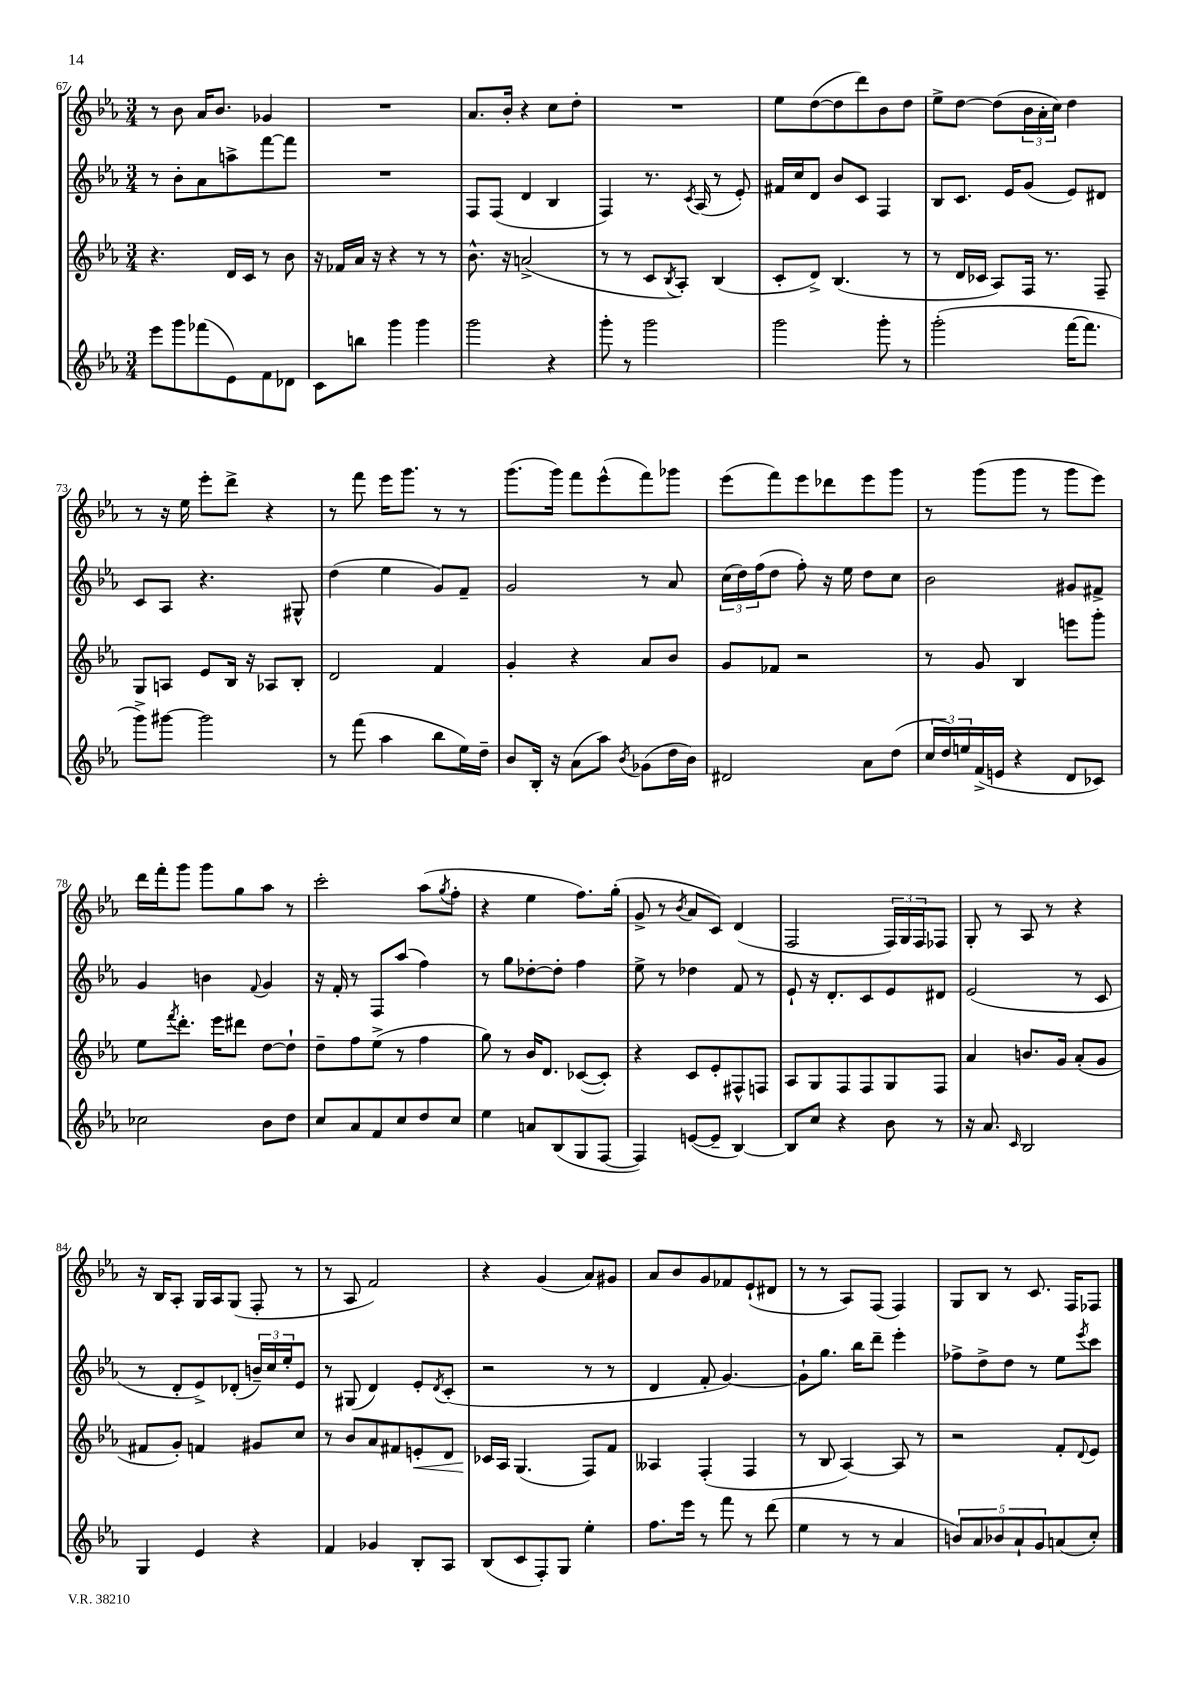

**kern	**kern	**kern	**kern
*staff4	*staff3	*staff2	*staff1
*clefG2	*clefG2	*clefG2	*clefG2
*k[b-e-a-]	*k[b-e-a-]	*k[b-e-a-]	*k[b-e-a-]
*M3/4	*M3/4	*M3/4	*M3/4
8eee-	4.r	8r	8r
8ggg	.	8b-'	8b-
(8fff-	.	8a-	16a-
.	.	.	8.b-
8e-)	16d	8aa^	.
.	16c	.	.
8f	8r	[8fff	4g-
8d-	8b-	8fff]	.
=	=	=	=
8c	16r	2.r	2.r
.	16f-	.	.
8bb	16a-	.	.
.	16r	.	.
4ggg	4r	.	.
4ggg	8r	.	.
.	8r	.	.
=	=	=	=
2ggg	8.b-^^	8F	8.a-
.	.	(8F	.
.	16r	.	16b-'
.	(2a^	4d	4r
4r	.	4B-	8cc
.	.	.	8dd'
=	=	=	=
8ggg'	8r	4F)	2.r
8r	8r	.	.
2ggg	8c	8.r	.
.	8qB-	.	.
.	8A-')	.	.
.	.	8qc	.
.	.	(16A-	.
.	(4B-	8r	.
.	.	8e-')	.
=	=	=	=
2ggg	8c'	16f#	8ee-
.	.	16cc	.
.	8d^)	8d	([8dd
.	(4.B-	8b-	8dd]
.	.	8c	8ddd)
8ggg'	.	4F	8b-
8r	8r	.	8dd
=	=	=	=
(2ggg'	8r	8B-	8ee-^
.	16d	8.c	[8dd
.	16c-	.	.
.	8A-)	.	(8dd]
.	.	16e-	.
.	16F	(8g	24b-
.	.	.	24a-'
.	8.r	.	.
.	.	.	24cc)
[16fff	.	8e-)	4dd
8.fff]	.	.	.
.	8F~	8d#	.
=	=	=	=
8ggg^)	8G	8c	8r
[8ggg#	8A	8A-	16r
.	.	.	16ee-
2ggg#]	8e-	4.r	8eee-'
.	16B-	.	8ddd^
.	16r	.	.
.	8A-	.	4r
.	8B-'	8G#^^	.
=	=	=	=
8r	2d	(4dd	8r
(8fff	.	.	8fff
4aa-	.	4ee-	16eee-
.	.	.	8.ggg
8bb-	4f	8g)	8r
16ee-)	.	8f~	8r
16dd~	.	.	.
=	=	=	=
8b-	4g'	2g	(8.ggg
16B-'	.	.	.
16r	.	.	16ggg)
(8a-	4r	.	8fff
8aa-)	.	.	(8eee-^^
8qb-	.	.	.
(8g-	8a-	8r	8fff)
16dd	8b-	8a-	8ggg-
16b-)	.	.	.
=	=	=	=
2d#	8g	(24cc	(8eee-
.	.	24dd)	.
.	.	(24ff	.
.	8f-	8dd	8fff)
.	2r	8ff')	8eee-
.	.	16r	8ddd-
.	.	16ee-	.
8a-	.	8dd	8eee-
(8dd	.	8cc	8ggg
=	=	=	=
24cc	8r	2b-	8r
24dd)	.	.	.
24ee	.	.	.
(16f^	8g	.	(8ggg
16e	.	.	.
4r	4B-	.	8ggg
.	.	.	8r
8d	8eee	8g#	8ggg
8c-)	8ggg'	8f#^	8eee-)
=	=	=	=
2cc-	8ee-	4g	16ddd
.	.	.	16fff'
.	8qfff	.	.
.	8.ddd'	.	8ggg
.	.	4b	8ggg
.	16eee-	.	.
.	8ddd#	.	8gg
.	.	8qqf	.
8b-	[8dd	4g	8aa-
8dd	8dd`]	.	8r
=	=	=	=
8cc	8dd~	16r	2ccc'
.	.	16f'	.
8a-	8ff	8r	.
8f	(8ee-^	8F	.
8cc	8r	(8aa-	.
8dd	4ff	4ff)	(8aa-
.	.	.	8qgg
8cc	.	.	8ff'
=	=	=	=
4ee-	8gg)	8r	4r
.	8r	8gg	.
8a	16b-	[8dd-'	4ee-
.	8.d	.	.
(8B-	.	8dd-']	.
8G	([8c-	4ff	8.ff)
[8F	8c-'])	.	.
.	.	.	(16gg'
=	=	=	=
4F])	4r	8ee-^	8g^
.	.	8r	8r
.	.	.	8qb-
([8e	8c	4dd-	8a-
8e~]	8e-'	.	8c)
[4B-)	8F#^^	8f	(4d
.	8F	8r	.
=	=	=	=
8B-]	8A-	8e-`	2F
8cc	8G	16r	.
.	.	8.d'	.
4r	8F	.	.
.	8F	8c	.
8b-	8G	8e-	24F)
.	.	.	24G
.	.	.	24F
8r	8F	8d#	8F-
=	=	=	=
16r	4a-	(2e-	8G'
8.a-	.	.	.
.	.	.	8r
16qqc	.	.	.
2B-	8.b	.	8A-
.	.	.	8r
.	16g	.	.
.	(8a-'	8r	4r
.	8g	8c	.
=	=	=	=
4G	8f#	8r	16r
.	.	.	16B-
.	8g')	8d'	8A-'
4e-	4f	8e-^)	16G
.	.	.	16A-
.	.	(8d-'	(8G
4r	8g#	24b~)	8F'
.	.	24cc	.
.	.	24ee-'	.
.	8cc	8e-	8r
=	=	=	=
4f	8r	8r	8r
.	8b-	(8G#	8A-
4g-	8a-	4d)	2f)
.	8f#	.	.
8B-'	8e'	8e-'	.
.	.	8qd	.
8A-	8d	(8c'	.
=	=	=	=
(8B-	16c-	2r	4r
.	16A-	.	.
8c	(4.G	.	.
8F')	.	.	(4g
8G	.	.	.
4ee-'	8F)	8r	8a-)
.	8f	8r	8g#
=	=	=	=
8.ff	4A--	4d	8a-
.	.	.	8b-
16eee-	.	.	.
8r	(4F'	8f'	8g
8fff	.	[4.g)	8f-
8r	4F	.	(8e-`
(8ddd	.	.	8d#
=	=	=	=
4ee-	8r	8g`]	8r
.	8B-	8.gg	8r
8r	[4A-)	.	8A-)
.	.	16bb-	.
8r	.	8ddd~	(8F
4a-	8A-]	4eee-'	4F)
.	8r	.	.
=	=	=	=
10b)	2r	8ff-^	8G
10a-	.	.	.
.	.	8dd^	8B-
10b-	.	.	.
.	.	8dd	8r
10a-`	.	.	.
.	.	8r	8.c
10g	.	.	.
(8a	8f'	8ee-	.
.	.	.	16F
.	8qqd	8qeee-	.
8cc')	8e-	8ccc	8F-
==	==	==	==
*-	*-	*-	*-
